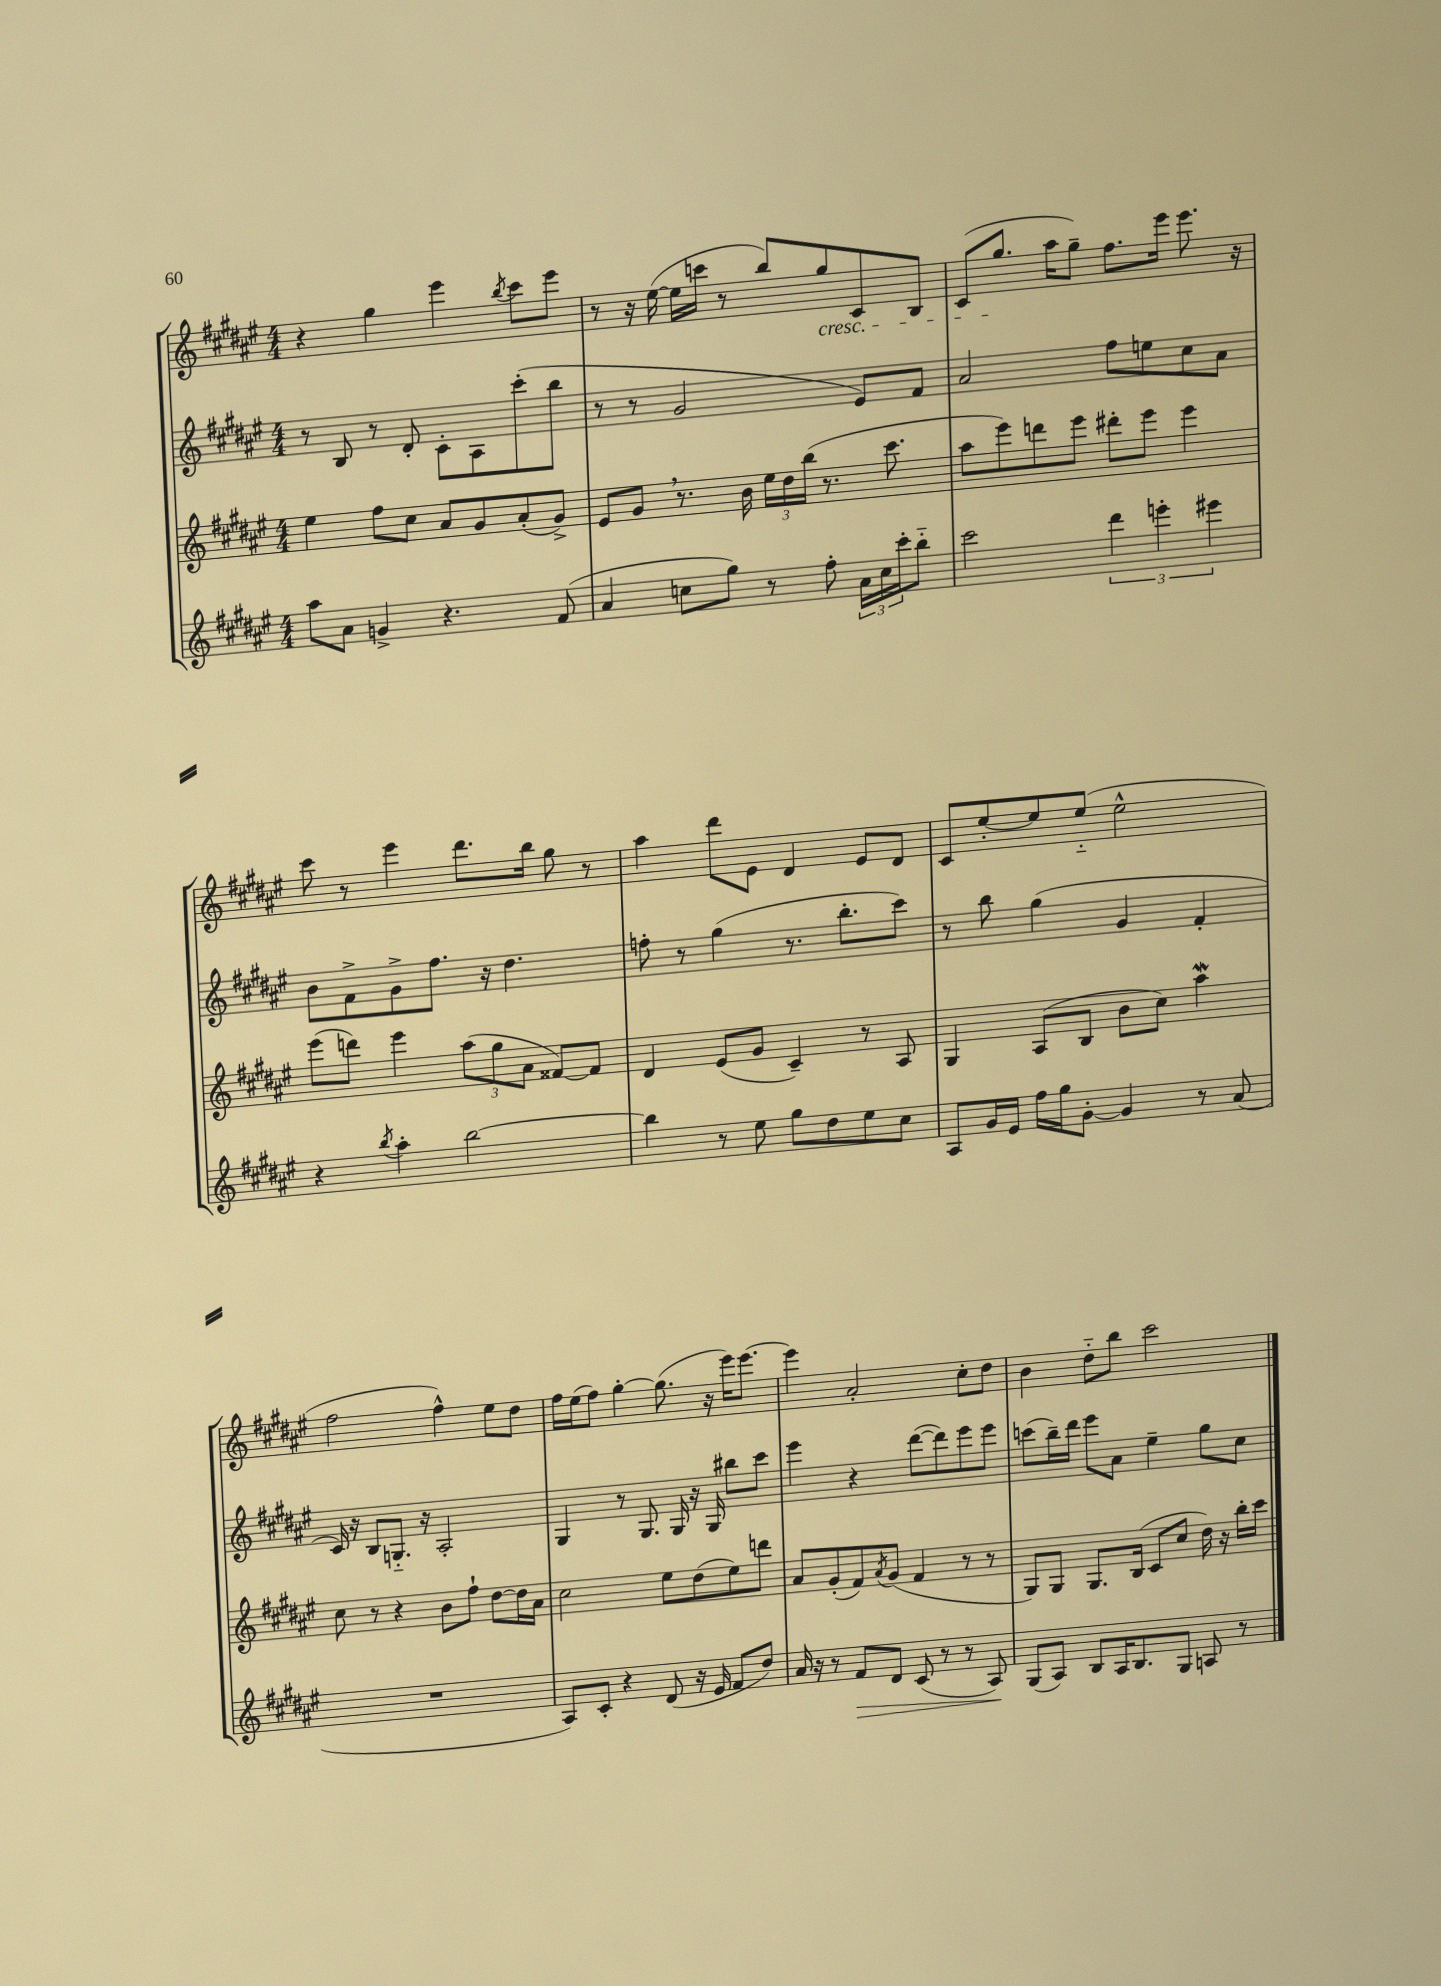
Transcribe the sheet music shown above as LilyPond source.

<<
\new StaffGroup <<
\new Staff = "s0" {
    \clef treble \key fis \major \numericTimeSignature \time 4/4
    r4 gis''4 eis'''4 \acciaccatura { b''8 } cis'''8 eis'''8 |
    r8 r16 eis''16~( eis''16 c'''16 r8 b''8) gis''8\cresc cis'8 b8 |
    cis'8( gis''8.\! ais''16 gis''8--) fis''8. eis'''16 eis'''8. r16 |
    cis'''8 r8 eis'''4 dis'''8. b''16 gis''8 r8 |
    ais''4 dis'''8 eis'8 dis'4 eis'8 dis'8 |
    cis'8 eis''8~-. eis''8 eis''8-_( eis''2-^ |
    fis''2 fis''4-^) eis''8 dis''8 |
    fis''16 eis''16( fis''8) gis''4~-. gis''8.( r16 eis'''16) eis'''8.~ |
    eis'''4 ais'2-. cis''8-. dis''8 |
    b'4 dis''8-_ b''8 cis'''2 \bar "|." |
}
\new Staff = "s1" {
    \clef treble \key fis \major \numericTimeSignature \time 4/4
    r8 b8 r8 dis'8-. cis'8-. ais8 cis'''8-.( b''8 |
    r8 r8 gis'2 eis'8) fis'8 |
    ais'2 fis''8 e''8 cis''8 ais'8 |
    b'8 fis'8-> gis'8-> fis''8. r16 dis''4. |
    f''8-. r8 gis''4( r8. b''8.-. cis'''8) |
    r8 b''8 gis''4( gis'4 fis'4-. |
    cis'16) r16 b8 g8.-_ r16 ais2-. |
    gis4 r8 gis8. gis16 r16 gis16 bis''8 cis'''8 |
    eis'''4 r4 dis'''8~( dis'''8) eis'''8 eis'''8 |
    c'''8( b''16--) dis'''16 eis'''8 ais'8 eis''4-- gis''8 cis''8 \bar "|." |
}
\new Staff = "s2" {
    \clef treble \key fis \major \numericTimeSignature \time 4/4
    eis''4 fis''8 cis''8 ais'8 gis'8 ais'8-.( gis'8->) |
    eis'8 gis'8 \breathe r8. b'16 \tuplet 3/2 { eis''16 dis''16 b''16( } r8. cis'''8. |
    ais''8 eis'''8) d'''8 eis'''8 dis'''8-. eis'''8 eis'''4 |
    eis'''8( d'''8) eis'''4 \tuplet 3/2 { ais''8( gis''8 ais'8 } fisis'8~) fisis'8 |
    dis'4 eis'8( gis'8 cis'4--) r8 ais8 |
    gis4 ais8( b8 b'8 cis''8) ais''4\mordent |
    cis''8 r8 r4 b'8 fis''8-! dis''8~ dis''16 ais'16 |
    cis''2 eis''8 dis''8( eis''8) d'''8 |
    ais'8 gis'8-.( fis'8) \acciaccatura { ais'8 } gis'8( fis'4 r8 r8 |
    gis8) gis8 gis8. b16( cis'8 cis''8 dis''16) r16 b''16-. cis'''16 \bar "|." |
}
\new Staff = "s3" {
    \clef treble \key fis \major \numericTimeSignature \time 4/4
    ais''8 ais'8 g'4-> r4. fis'8( |
    ais'4 c''8 gis''8) r8 fis''8-. \tuplet 3/2 { ais'16 c''16 cis'''16-. } b''8-_ |
    cis'''2 \tuplet 3/2 { dis'''4 e'''4-. eis'''4 } |
    r4 \acciaccatura { b''8 } ais''4-. b''2~ |
    b''4 r8 eis''8 gis''8 dis''8 eis''8 cis''8 |
    ais8 gis'16 eis'16 fis''16 gis''16 gis'8~-. gis'4 r8 ais'8( |
    R1 |
    ais8) cis'8-. r4 dis'8( r16 eis'16 fis'8 dis''8) |
    ais'16 r16 r8 fis'8\> dis'8 cis'8( r8 r8 ais8\!) |
    gis8( ais8) b8 ais16 b8. gis8 a8 r8 \bar "|." |
}
>>
>>
\layout { \context { \Score \remove "Bar_number_engraver" } }
